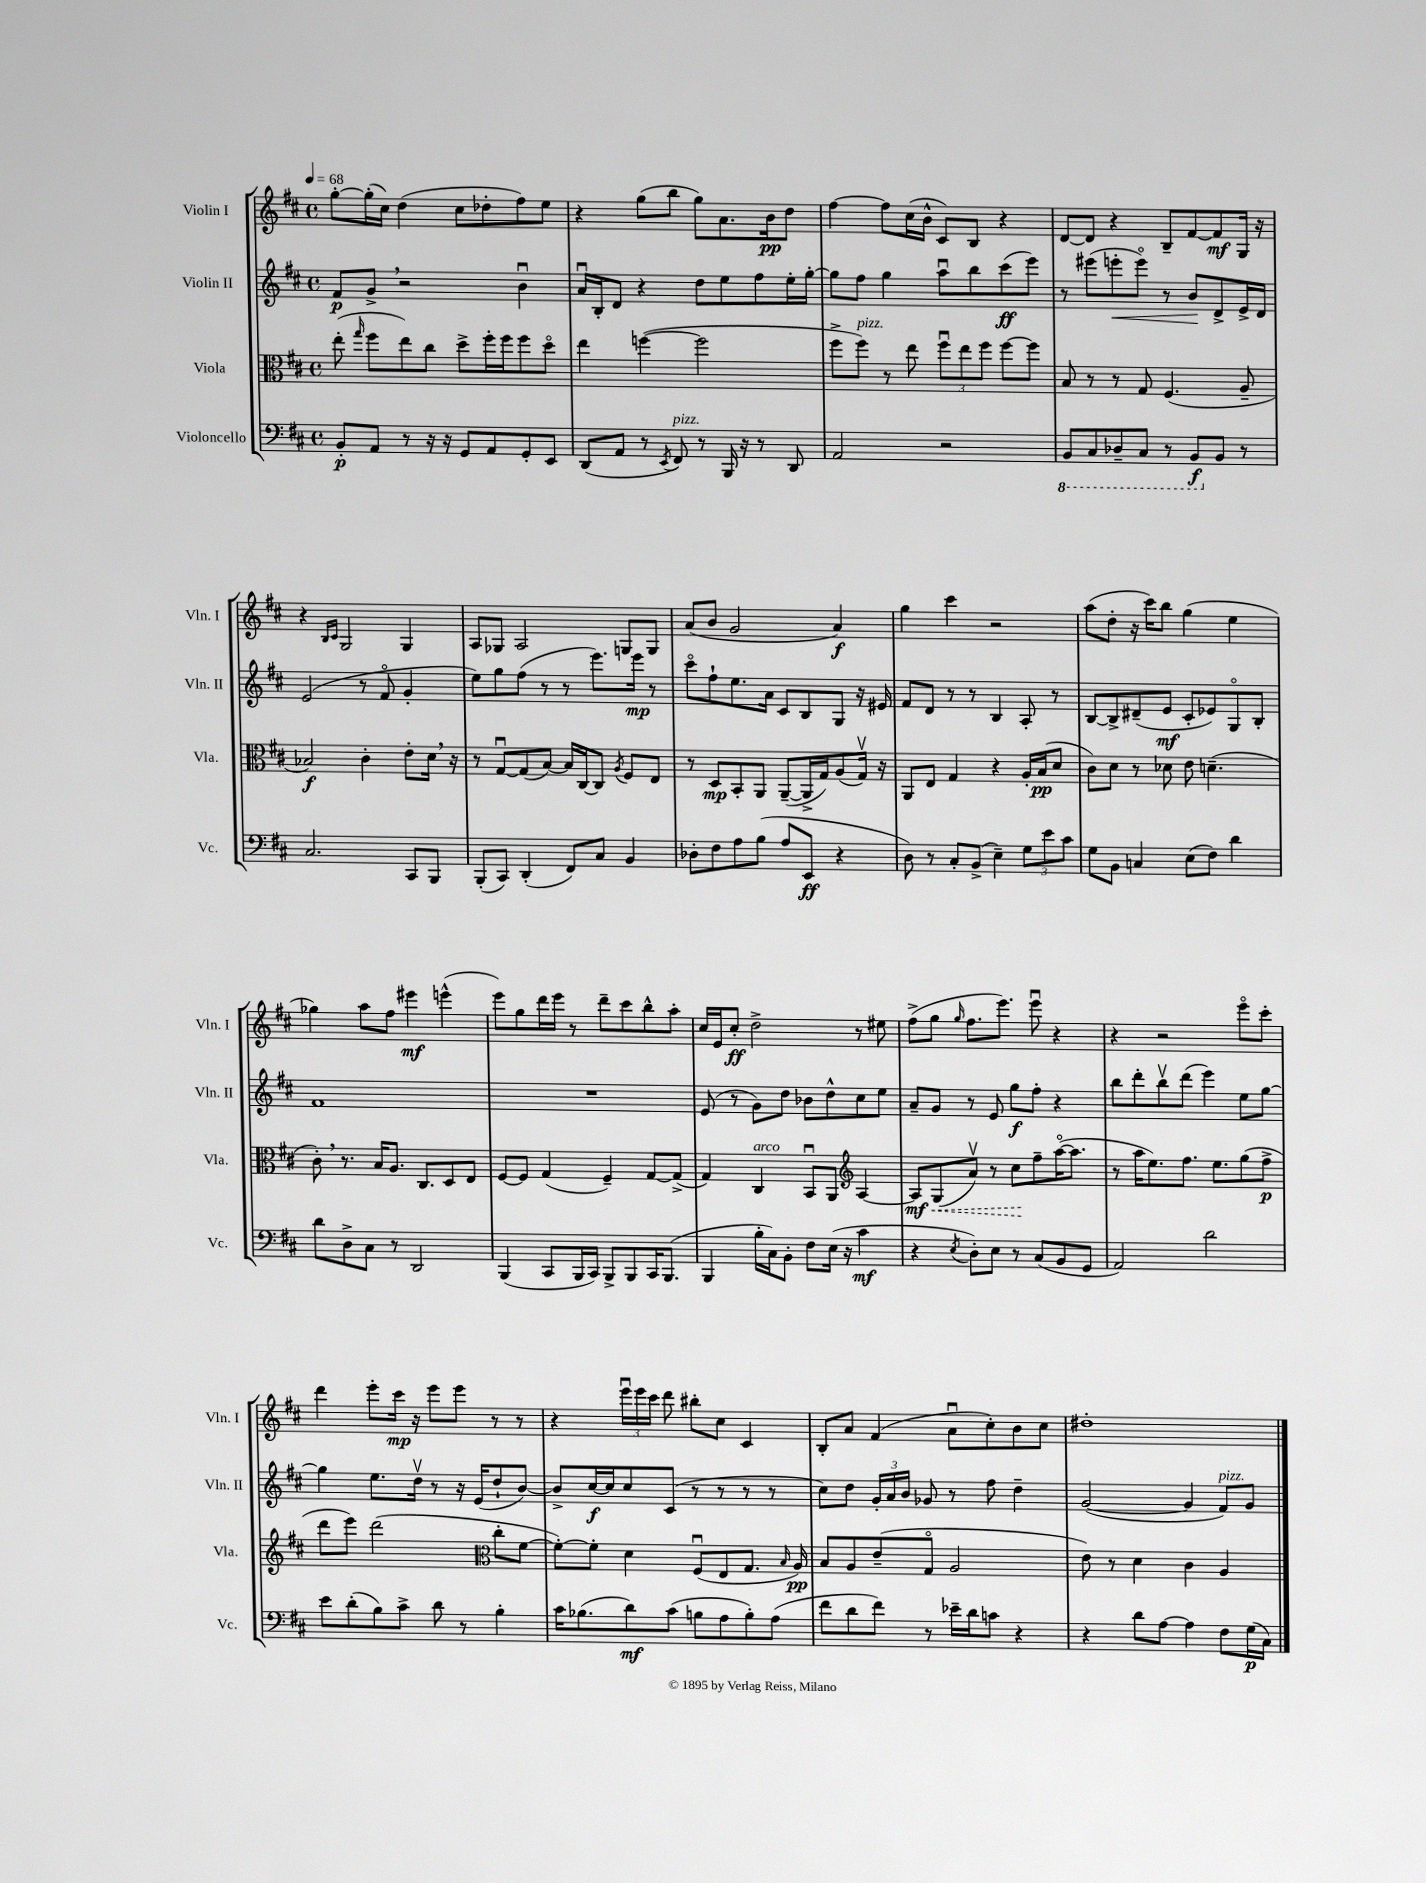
<<
\new StaffGroup <<
\new Staff = "s0" \with { instrumentName = "Violin I" shortInstrumentName = "Vln. I" } {
    \clef treble \key d \major \defaultTimeSignature \time 4/4 \tempo 4 = 68
    \autoBeamOff g''8[~-. g''16-.( cis''16]) d''4( cis''8[ des''8-. fis''8) e''8] |
    r4 g''8[( b''8] g''8[) a'8. b'16\pp d''8] |
    fis''4~ fis''8[ cis''16( b'16]-^ cis'8[) b8] r4 |
    d'8[~ d'8] r4 b8[-- fis'8~ fis'8\mf g16] r16 |
    r4 \grace { b16[ cis'16] } g2 g4 |
    a8[ ges8] a2 g8[ g8] |
    a'8[( b'8] g'2 a'4\f) |
    g''4 cis'''4 r2 |
    a''8[( d''8]-. r16 cis'''16[) b''8] g''4( e''4 |
    ges''4) a''8[ fis''8] eis'''4\mf e'''4-^( |
    e'''8[) g''8 d'''16 e'''16] r8 d'''8[-- cis'''8 b''8-^ a''8]-. |
    cis''16[ e'16 cis''8]-.\ff d''2-> r8 eis''8 |
    fis''8[->( g''8] \grace { g''16 } fis''8.[ e'''8.]) e'''8\downbow r4 |
    r4 r2 e'''8[\flageolet cis'''8]-. |
    d'''4 e'''8[-. cis'''16]\mp r16 e'''8[ e'''8] r8 r8 |
    r4 \tuplet 3/2 { e'''16[\downbow e'''16 cis'''16] } d'''8 bis''8[-. cis''8] cis'4 |
    b8[-. a'8] fis'4( a'8[\downbow cis''8-.) b'8 cis''8] |
    dis''1-. \bar "|." |
}
\new Staff = "s1" \with { instrumentName = "Violin II" shortInstrumentName = "Vln. II" } {
    \clef treble \key d \major \defaultTimeSignature \time 4/4
    \autoBeamOff fis'8[\p g'8]-> \breathe r2 b'4\downbow |
    a'16[\downbow b16-. d'8] r4 d''8[ e''8 fis''8 e''16-. g''16]~-. |
    g''8[ fis''8] g''4 a''8[\downbow b''8 cis'''8\ff( e'''8]) |
    r8 eis'''8[( e'''8-.\< e'''8]\flageolet) r8 b'8[\! d'8-> e'16-> d'16] |
    e'2( r8 fis'8\flageolet g'4-. |
    e''8[) g''8 fis''8]( r8 r8 e'''8.[) e'''16]\mp r8 |
    cis'''8[\flageolet fis''8-! e''8. a'16] cis'8[ b8 g8] r16 eis'16 |
    fis'8[ d'8] r8 r8 b4 a8-. r8 |
    b8[~ b8-> dis'8--( e'8]\mf cis'8[-. ees'8) g8\flageolet b8]-. |
    fis'1 |
    R1 |
    e'8( r8 g'8[) d''8] bes'8[ d''8-^ cis''8 e''8] |
    a'8[-- g'8] r8 e'8 g''8[\f fis''8]-. r4 |
    b''8[ d'''8-. b''8\upbow d'''8]( e'''4) e''8[ g''8]~ |
    g''4 e''8.[ d''16]\upbow r8 r16 e'16[( d''8-! b'8]~) |
    b'8[-> cis''16~\f cis''16 cis''8 cis'8]( r8 r8 r8 r8 |
    cis''8[) d''8] \tuplet 3/2 { g'16[-. a'16 b'16] } ges'8 r8 fis''8 d''4-- |
    g'2~( g'4 fis'8[^\markup { \italic "pizz." }) g'8] \bar "|." |
}
\new Staff = "s2" \with { instrumentName = "Viola" shortInstrumentName = "Vla." } {
    \clef alto \key d \major \defaultTimeSignature \time 4/4
    \autoBeamOff e''8-.( \grace { g''16 } fis''8[ e''8) cis''8] d''8[-> fis''16-. fis''16 fis''8 d''8]\flageolet |
    e''4 f''4~( f''2 |
    fis''8[-> fis''8]^\markup { \italic "pizz." }) r8 e''8 \tuplet 3/2 { fis''8[\downbow e''8 fis''8] } fis''8[~ fis''8] |
    b8 r8 r8 g8 fis4.( a8-- |
    bes2\f) cis'4-. e'8[-. d'16] \breathe r16 |
    r8 g8[~\downbow g8( b8]~) b16[ cis16~ cis8] \acciaccatura { a8 } fis8[ e8] |
    r8 d8[\mp b,8-. a,8] a,8[~--( a,16-> g16) a8( g16]\upbow) r16 |
    a,8[ e8] g4 r4 a16[-. b16\pp( d'8] |
    cis'8[) d'8] r8 des'8 e'8 d'4.--( |
    cis'8-.) \breathe r8. b16[ a8.] cis8.[ d8 e8] |
    fis8[~ fis8] g4( fis4--) g8[~ g8]->( |
    g4) cis4^\markup { \italic "arco" } b,8[\downbow a,8] \clef treble a4~ |
    \once \override Hairpin.style = #'dashed-line a8[\mf\< g8( a'8]\upbow) r8 cis''8[\! fis''8-- a''16~\flageolet( a''8.] |
    r8 a''16[ e''8.) fis''8.] e''8.[ g''8( fis''8]->\p |
    d'''8[ e'''8]) d'''2( \clef alto cis''8[-. fis'8]~ |
    fis'8[~-.) fis'8]-. d'4 fis8[\downbow( e8 g8.] \grace { b16 } a16\pp) |
    b8[ a8 e'8--( g8]\flageolet a2 |
    e'8) r8 d'4 cis'4 a4 \bar "|." |
}
\new Staff = "s3" \with { instrumentName = "Violoncello" shortInstrumentName = "Vc." } {
    \clef bass \key d \major \defaultTimeSignature \time 4/4
    \autoBeamOff b,8[-.\p a,8] r8 r16 r16 g,8[ a,8 g,8-. e,8] |
    d,8[( a,8] r8 \acciaccatura { e,8 } fis,8^\markup { \italic "pizz." }) r8 b,,16 r16 r8 d,8 |
    a,2 r2 |
    \ottava #-1 b,,8[ cis,8 des,8-- cis,8] r8 b,,8[\f \ottava #0 b,8] r8 |
    cis2. cis,8[ b,,8] |
    b,,8[-.( cis,8]) d,4-.( fis,8[) cis8] b,4 |
    des8[-. fis8 a8 b8]( a8[ e,8]\ff r4 |
    d8) r8 cis8[-. b,8]->( e4--) \tuplet 3/2 { g8[ e'8 cis'8] } |
    g8[ b,8] c4 e8[( fis8]) d'4 |
    d'8[ d8-> cis8] r8 d,2 |
    b,,4( cis,8[ b,,16 cis,16]) b,,8[-> b,,8 cis,16 b,,8.]( |
    b,,4 b16[-. cis16) b,8]-. fis8[ e16]( r16 cis'4\mf |
    r4 \acciaccatura { e8 } d8[-.) e8] r8 cis8[( b,8 g,8] |
    a,2) d'2 |
    e'8[ d'8-.( b8) cis'8]-> d'8 r8 b4-. |
    cis'16[ bes8.( d'8\mf) cis'8]( b8[ a8 b8-.) a8]( |
    fis'8[ d'8 fis'8]) r8 ees'16[-- d'16 c'8] r4 |
    r4 d'8[ a8]~ a4 fis8[ g16\p( cis16]) \bar "|." |
}
>>
>>
\layout { \context { \Score \remove "Bar_number_engraver" } }
